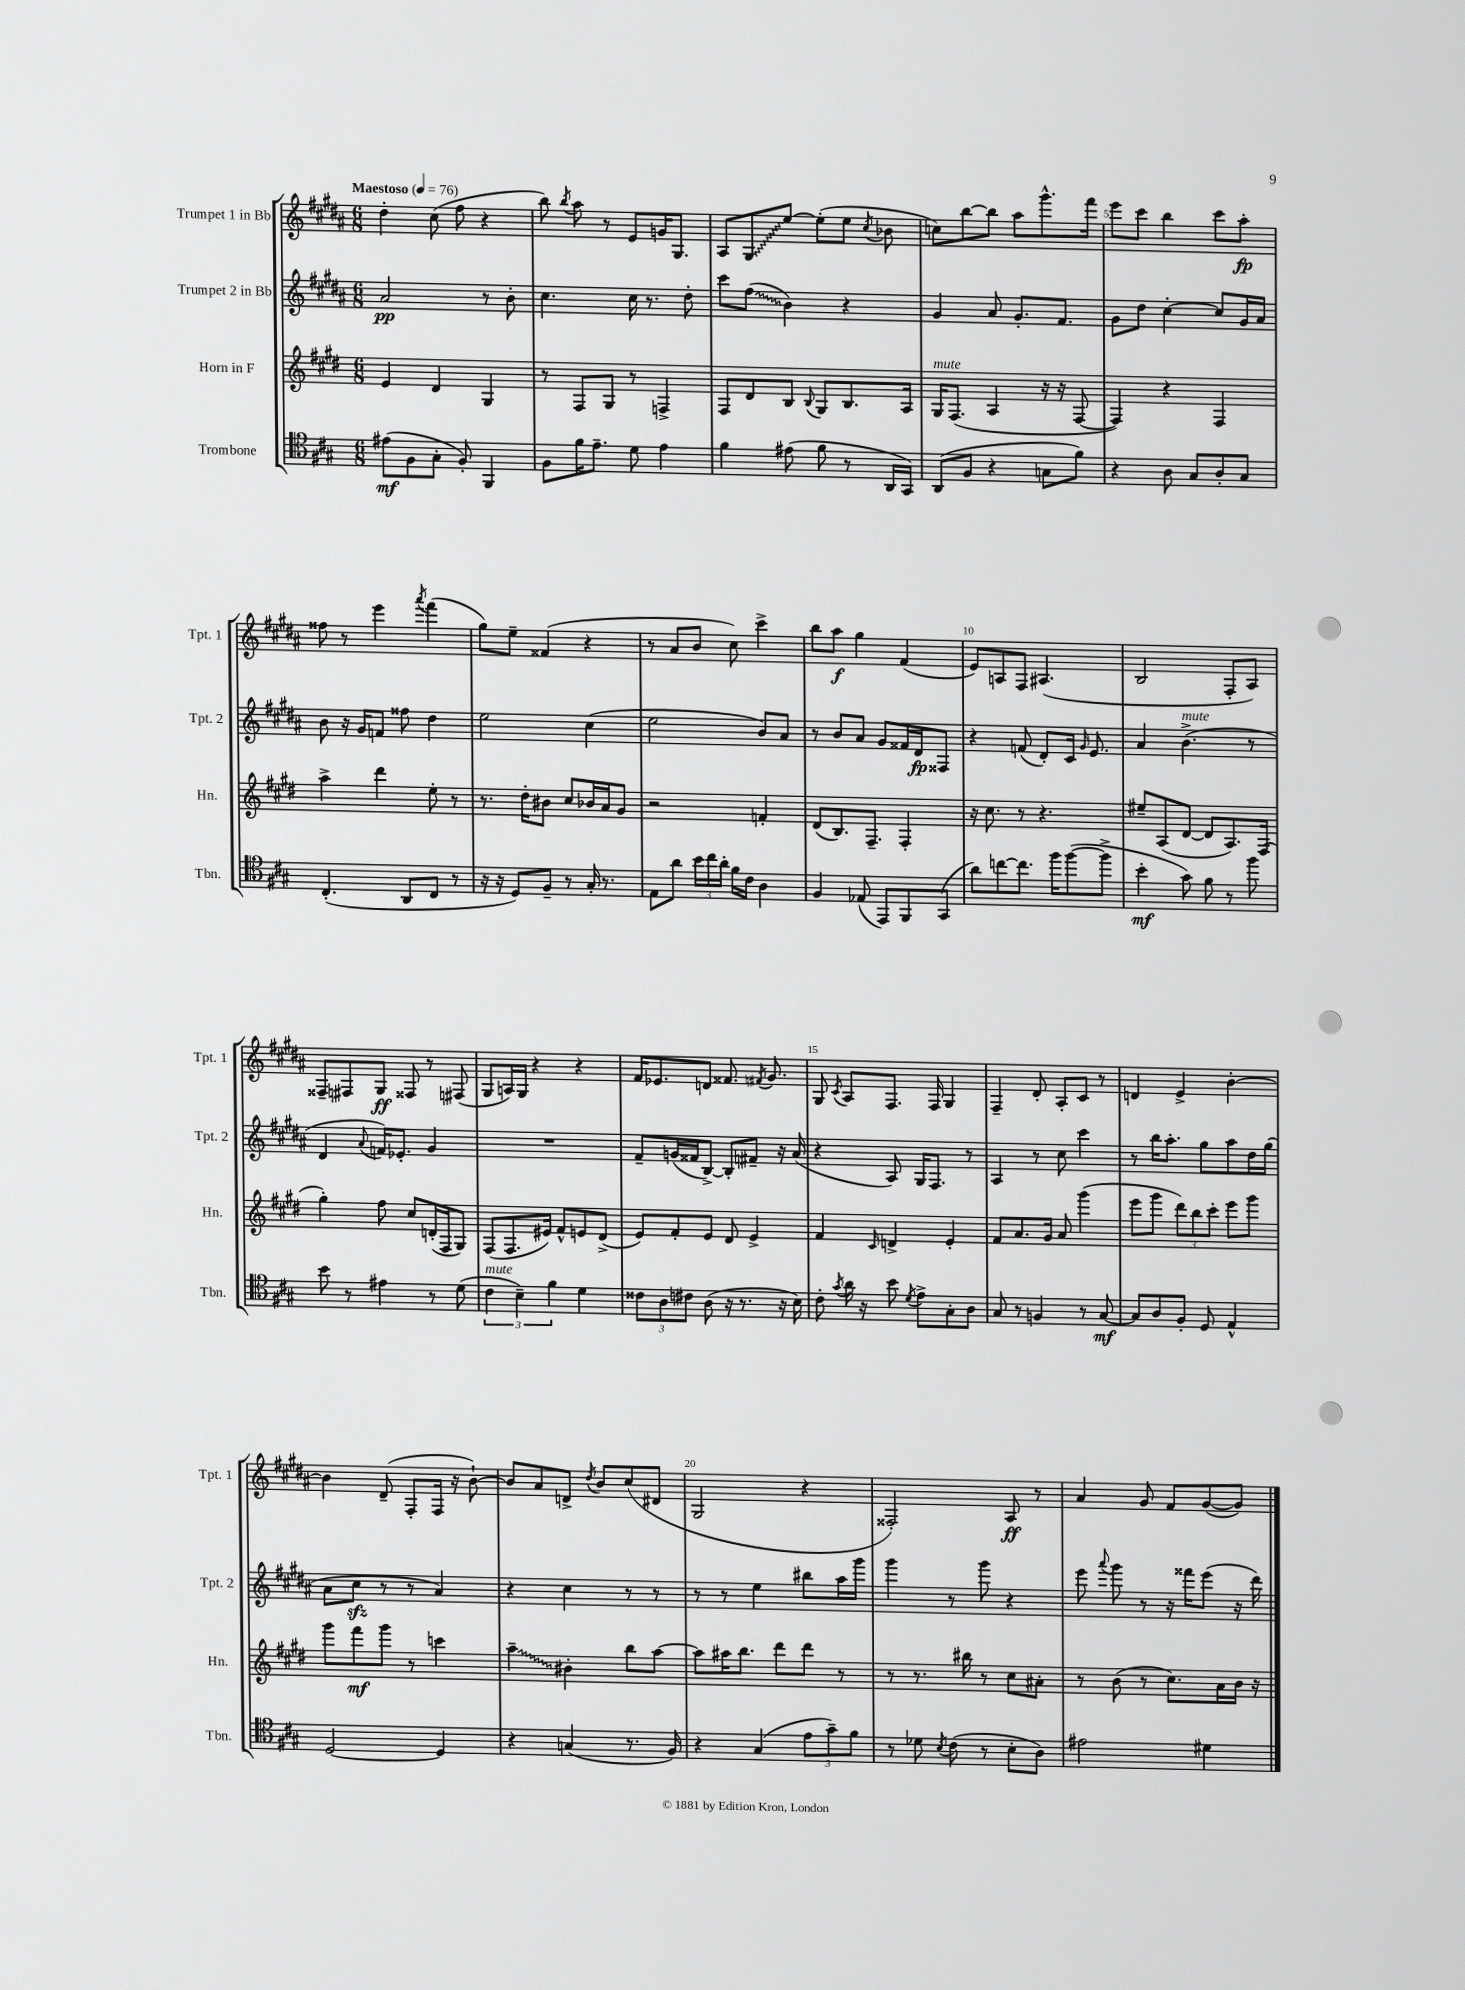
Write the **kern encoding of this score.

**kern	**kern	**kern	**kern
*staff4	*staff3	*staff2	*staff1
*clefC4	*clefG2	*clefG2	*clefG2
*k[f#c#g#]	*k[f#c#g#d#]	*k[f#c#g#d#a#]	*k[f#c#g#d#a#]
*M6/8	*M6/8	*M6/8	*M6/8
*MM76	*MM76	*MM76	*MM76
(8e#	4e	2a#	4dd#'
8F#	.	.	.
8G#'	4d#	.	(8cc#
8F#')	.	.	8ff#
4FF#	4G#	8r	4r
.	.	8b'	.
=	=	=	=
8F#	8r	4.cc#	8bb)
.	.	.	8qbb
16f#	8F#	.	8aa#
8.e~	.	.	.
.	8G#	.	8r
8d	8r	16cc#	8e
.	.	8.r	.
4e	4F^	.	16g
.	.	.	8.G#
.	.	8dd#'	.
=	=	=	=
4f#	8F#	8ccc#	8A#
.	8d#	(8ff#	8G#
(8e#	8B	4b)	[8ee
.	8qqB	.	.
8f#	8G#	.	(8ee']
8r	8.B	4r	8ee
.	.	.	8qcc#
16AA	.	.	8b-
16GG#)	16A	.	.
=	=	=	=
(8AA	16G#	4g#	8cc)
.	(8.F#	.	.
8F#	.	.	[8bb
4r	4A	8a#	8bb]
.	.	8.g#'	8aa#
8G	16r	.	8.ggg#^^
.	16r	8.f#	.
8f#)	[8F#	.	.
.	.	.	16fff#
=	=	=	=
4r	4F#])	8g#	8eee
.	.	8dd#	8ccc#
8A	4r	[4cc#'	4bb
8G#	.	.	.
8A'	4F#	8cc#]	8ccc#
8G#	.	16g#	8aa#'
.	.	16a#	.
=	=	=	=
(4.C#'	4aa^	8b	8ff##
.	.	16r	8r
.	.	16g#	.
.	4ddd#	8f	4eee
8AA	.	8ff##	.
.	.	.	8qaaa#
8C#	8ee'	4dd#	(4fff#
8r	8r	.	.
=	=	=	=
16r	8.r	2ee	8gg#)
16r	.	.	.
8D)	.	.	8ee~
.	16dd#'	.	.
8F#~	8b#	.	(4f##
8r	8cc#	.	.
16G#'	16b-	(4cc#	4r
8.r	16a	.	.
.	8g#	.	.
=	=	=	=
8E	2r	2ee	8r
8a	.	.	8a#
24b	.	.	8b
24cc#	.	.	.
24a'	.	.	.
16f#	.	.	8cc#)
16c#	.	.	.
4A	4f'	8b)	4ccc#^
.	.	8a#	.
=	=	=	=
4F#	(8d#	8r	8bb
.	8.B)	8b	8aa#
(8E-	.	8a#	4gg#
.	8.F#~	.	.
8EE)	.	8g#	.
8FF#	4F#'	16f##	(4f#
.	.	16d#	.
(8GG#	.	8F##	.
=	=	=	=
8a)	16r	4r	8e)
.	8.cc#	.	.
[8cc	.	.	8A
8.cc]	8r	(8f	8F#
.	4.r	8d#')	(4.A#
16ff#	.	.	.
([8ff#	.	16c#	.
.	.	16qqg#	.
.	.	8.e	.
8ff#^]	.	.	.
=	=	=	=
4b'	8ee#~	4a#	2B
.	(8A	.	.
8g#)	[8d#	(4.b^	.
8f#	8d#]	.	.
8r	8.A)	.	8F#'
8ff#	.	8r	8A#)
.	(16F#	.	.
=	=	=	=
8b	4gg#')	4d#	8F##~
8r	.	.	8F#
.	.	8qqa#	.
4e#	8ff#	16f)	8G#
.	.	8.e-'	.
.	8cc#	.	8F##
8r	(16d'	4g#	8r
.	16F#	.	.
(8d	8G#)	.	(8F#
=	=	=	=
6c#	(8F#	2.r	8G#
.	8.F#	.	16A)
6B~)	.	.	.
.	.	.	16G#
.	.	.	4r
.	16e#)	.	.
6f#	.	.	.
.	8f#^^	.	.
4d	8e	.	4r
.	(8d#^	.	.
=	=	=	=
12c##	8e)	8f#~	16f#
.	.	.	8.e-
12A	.	.	.
.	8f#'	(16g	.
12c#	.	.	.
.	.	16f##	.
(8A	8e	[8B^)	8d
16r	8d#	8B']	8.f##
8.r	.	.	.
.	4e^	8f#~	.
.	.	.	8qf#
.	.	.	8.g#
16r	.	16r	.
16B)	.	(16a#	.
=	=	=	=
8c#'	4f#	4r	8G#
8qg#	.	.	8qc#
16a	.	.	8A#
16r	.	.	.
.	16qqc#	.	.
8b	4d^	8A#)	8.F#
8qd	.	.	.
8e^	.	16G#	.
.	.	8.F#	16F#
8G#'	4e'	.	4G#
8A	.	8r	.
=	=	=	=
8G#	8f#	4A#	4F#~
8r	8.a	.	.
4F	.	8r	8d#'
.	16g#	.	.
.	8a	8cc#	8A#'
8r	(4ggg#	4ccc#	8c#
[8G#	.	.	8r
=	=	=	=
8G#]	8eee	8r	4d
8A	8ggg#	16bb	.
.	.	8.aa#'	.
8F#'	12ddd#)	.	4e^
.	12bb	.	.
8D	.	8gg#	.
.	12ccc#'	.	.
4E^^	8eee	8aa#	[4b'
.	8ggg#	16dd#	.
.	.	(16gg#	.
=	=	=	=
[2D	8ggg#	8a#	4b]
.	8fff#	8cc#	.
.	8ggg#	8r	(8d#~
.	8r	8r	8F#'
4D]	4ccc	4a#)	16F#
.	.	.	16r
.	.	.	[8b`)
=	=	=	=
4r	4aa~	4r	8b]
.	.	.	8a#
(4G	4b#'	4cc#	8d^
.	.	.	8qdd#
.	.	.	8b
8.r	8bb	8r	(8cc#
.	[8aa	8r	8d#
16F#)	.	.	.
=	=	=	=
4r	8aa]	8r	2G#
.	16aa#	8r	.
.	8.bb	.	.
(4G#	.	4ee	.
.	8ddd#	.	.
12e	8ddd#	8bb#	4r
12g#~)	.	.	.
.	8r	16aa#	.
12f#	.	.	.
.	.	16ggg#	.
=	=	=	=
8r	8r	4ggg#	2F##')
8d-	8.r	.	.
8qB	.	.	.
(8c#	.	8r	.
.	16bb#	.	.
8r	8r	8ggg#	.
8B'	8cc#	4r	8A#
8A)	8a#'	.	8r
=	=	=	=
2e#	8r	8eee	4a#
.	.	8qqaaa#	.
.	(8b	8ggg#	.
.	8r	8r	8g#
.	8.cc#)	16r	8f#
.	.	16fff##	.
4d#	.	(8eee	([8g#
.	16a	.	.
.	16b	16r	8g#])
.	16r	16ddd#)	.
==	==	==	==
*-	*-	*-	*-
